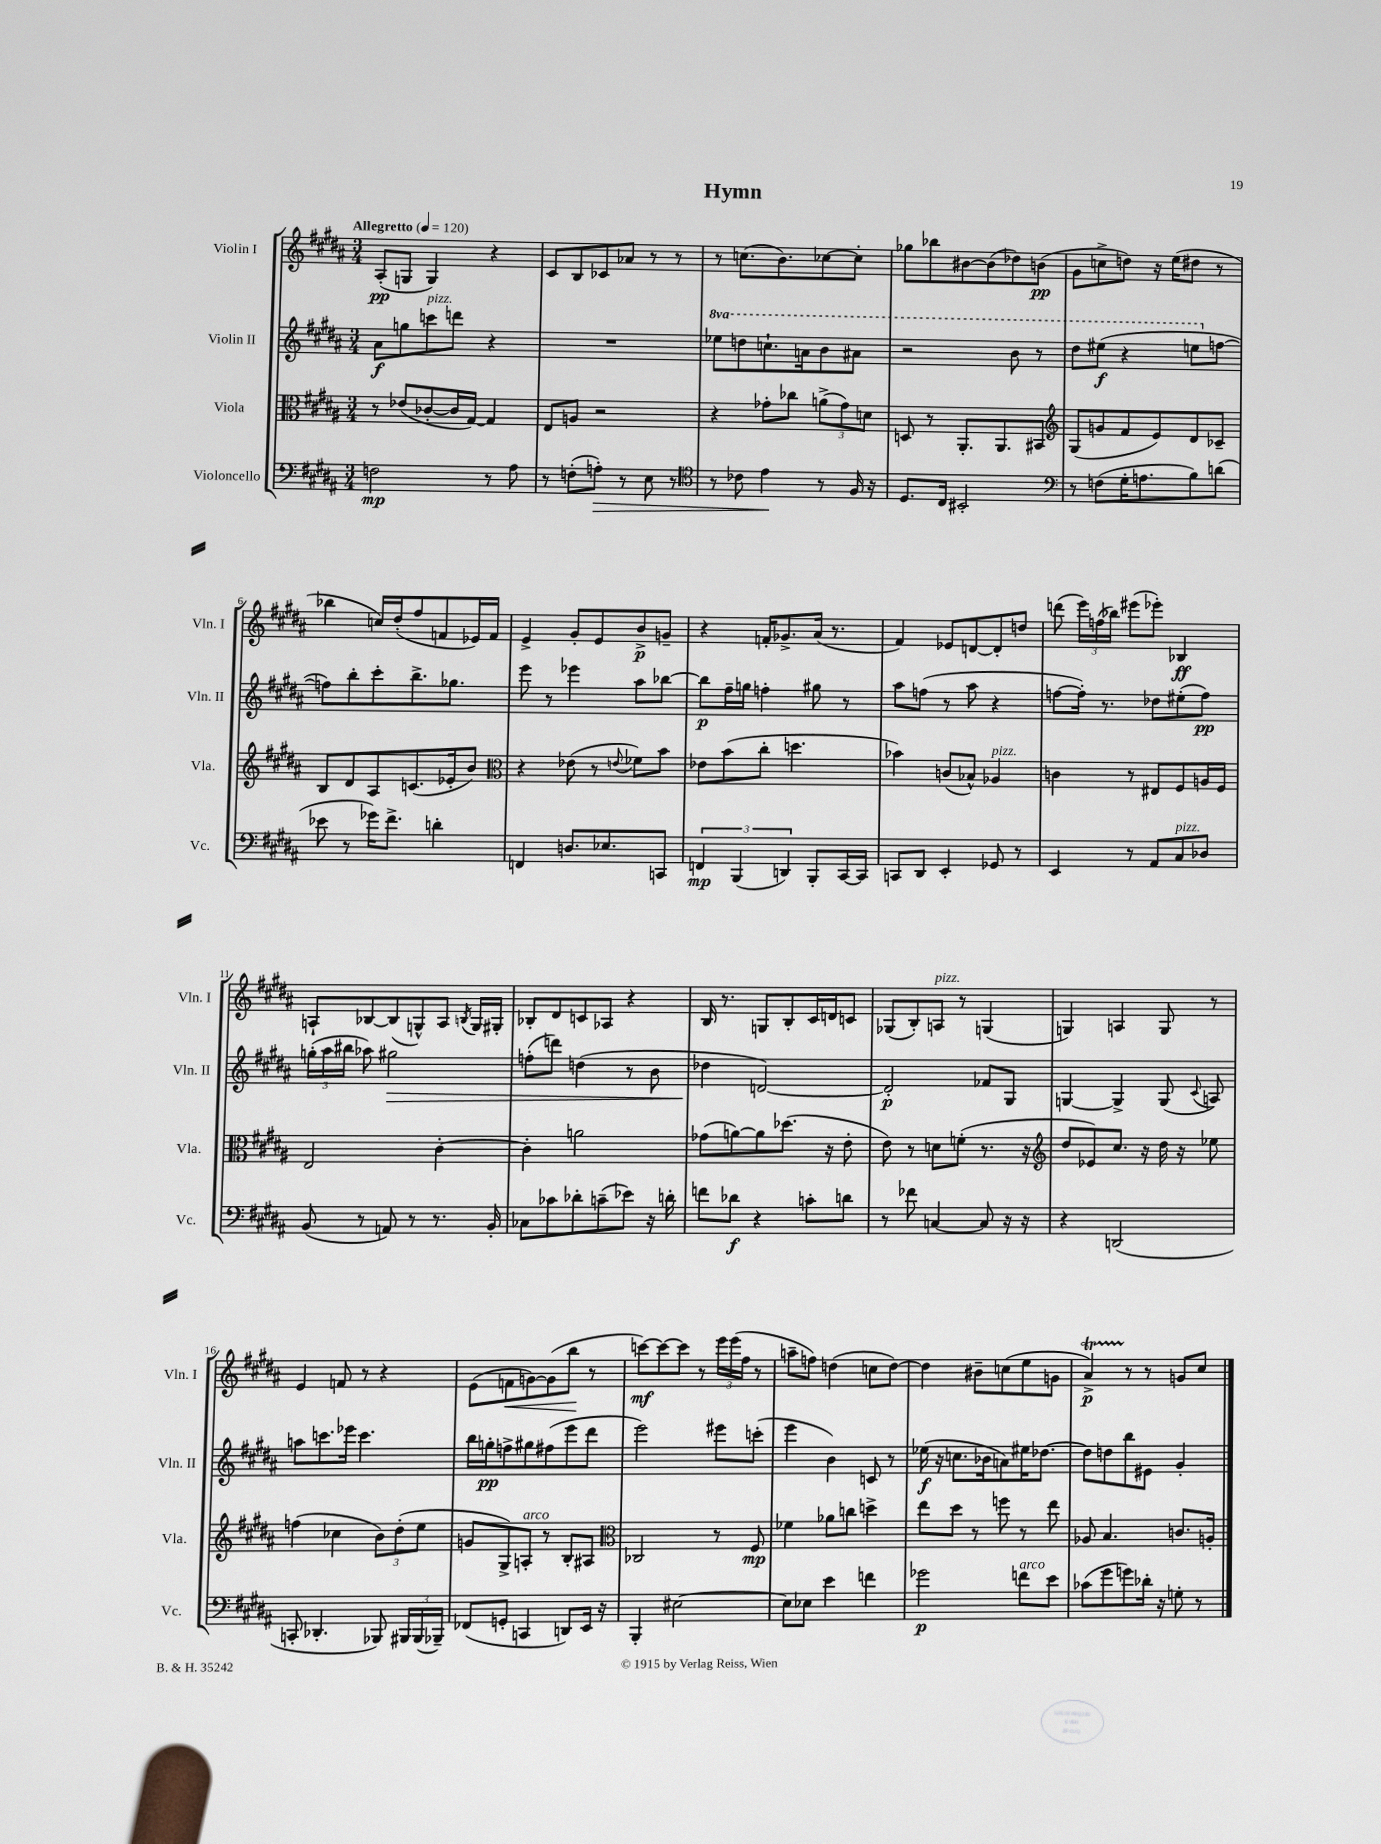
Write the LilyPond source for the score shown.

\header { title = "Hymn" }
<<
\new StaffGroup <<
\new Staff = "s0" \with { instrumentName = "Violin I" shortInstrumentName = "Vln. I" } {
    \clef treble \key b \major \numericTimeSignature \time 3/4 \tempo "Allegretto" 4 = 120
    \autoBeamOff ais8[-.\pp( g8] g4) r4 |
    cis'8[ b8 ces'8 aes'8] r8 r8 |
    r8 c''8.[( b'8.) ces''8~ ces''8]-. |
    ges''8[ bes''8 bis'8~ bis'8( des''8) b'8]\pp( |
    gis'8[ c''8-> d''8]) r16 e''16[( dis''8] r8 |
    bes''4 c''16[) dis''16-.( fis''8 f'8 ees'16) f'16] |
    e'4-> gis'8[-. e'8 b'8->\p g'8]-- |
    r4 f'16[-. ges'8.-> ais'16]( r8. |
    fis'4) ees'8[ d'8~ d'8-. d''8] |
    d'''8( \tuplet 3/2 { e'''16[) f''16( bes''16]) } eis'''8[( ees'''8]-.) bes4\ff |
    a8[-! bes8~ bes8( g8-^) a8] \acciaccatura { b8 } g16[ gis16]-. |
    bes8[-. dis'8 c'8 aes8] r4 |
    b16 r8. g8[ b8-. cis'16 d'16 c'8] |
    ges8[( b8-.) a8]^\markup { \italic "pizz." } r8 g4( |
    g4) a4 g8 r8 |
    e'4 f'8 r8 r4 |
    e'8[( f'8\< g'8~) g'8( b''8]\! r8 |
    c'''8[~\mf) c'''8~ c'''8] r8 \tuplet 3/2 { e'''16[ e'''16( fis''16] } r8 |
    a''8[-- f''8]) d''4( c''8[ d''8]~) |
    d''4 bis'8[-- c''8( e''8 g'8] |
    ais'4->\startTrillSpan\p) r8\stopTrillSpan r8 g'8[ cis''8] \bar "|." |
}
\new Staff = "s1" \with { instrumentName = "Violin II" shortInstrumentName = "Vln. II" } {
    \clef treble \key b \major \numericTimeSignature \time 3/4 \set Staff.ottavationMarkups = #ottavation-simple-ordinals
    \autoBeamOff ais'8[\f g''8 c'''8^\markup { \italic "pizz." } d'''8] r4 |
    R2. |
    \ottava #1 ees'''8[ d'''8 c'''8.-! a''16 b''8 ais''8] |
    r2 b''8 r8 |
    dis'''8[ eis'''8]\f( r4 e'''8[ \ottava #0 f''8]~ |
    f''8[) b''8-. cis'''8-. b''8.-> ges''8.] |
    e'''8 r8 ees'''4 ais''8[ bes''8]~ |
    bes''8[\p fis''16-- g''16] f''4-. gis''8 r8 |
    ais''8[ f''8]( r8 ais''8 r4 |
    f''8[~ f''16]-.) r8. des''8[ eis''8-.( f''8]\pp) |
    \tuplet 3/2 { g''16[-.( ais''16 bis''16] } aes''8) gis''2\> |
    f''8[-.( d'''8]) d''4( r8 b'8 |
    des''4\! d'2~) |
    d'2-.\p fes'8[ gis8] |
    g4~ g4-> g8( \appoggiatura { cis'8 } a8) |
    a''8[ c'''8. ees'''16] c'''4. |
    b''16[ g''16-.\pp f''8-> gis''8 fis''8( e'''8 dis'''8] |
    e'''2) eis'''8[ c'''8]-.( |
    e'''4 b'4) c'8 r8 |
    ees''16\f( r16 c''8.[ bes'16 a'8) eis''16 des''8.]~ |
    des''8[ d''8 b''8 eis'8] gis'4-. \bar "|." |
}
\new Staff = "s2" \with { instrumentName = "Viola" shortInstrumentName = "Vla." } {
    \clef alto \key b \major \numericTimeSignature \time 3/4
    \autoBeamOff r8 ees'8[( ces'8~-. ces'16 gis16]~) gis4 |
    e8[ a8] r2 |
    r4 ges'8[-. ces''8] \tuplet 3/2 { a'8[->( ges'8) d'8] } |
    d8 r8 ais,8.[-. ais,8. bis,8] |
    \clef treble gis8[( g'8 fis'8 e'8) dis'8 ces'8]-- |
    b8[ dis'8 ais8 c'8.( ees'16-. b'8]) |
    \clef alto r4 ees'8( r8 \appoggiatura { e'8 } fes'8[) b'8] |
    ees'8[ b'8( cis''8]-. d''4. |
    bes'4) c'8[( bes8]-^) aes4^\markup { \italic "pizz." } |
    c'4 r8 eis8[ fis8 a16 fis16] |
    e2 cis'4~-. |
    cis'4-. a'2 |
    ges'8[( a'8~) a'8 des''8.]( r16 e'8-. |
    e'8) r8 d'8[ f'8]-.( r8. r16 |
    \clef treble dis''8[ ees'8) cis''8.] r16 dis''16 r16 ees''8 |
    f''4( ces''4 \tuplet 3/2 { b'8[) dis''8-.( e''8] } |
    g'8[ gis8->) a8]-.^\markup { \italic "arco" } r8 b8[-. ais8] |
    \clef alto ces2 r8 fis8\mp |
    fes'4 aes'8[ c''8] d''4-> |
    e''8[ dis''8] r8 f''8 r8 e''8 |
    aes8 b4. c'8.[ a16]-. \bar "|." |
}
\new Staff = "s3" \with { instrumentName = "Violoncello" shortInstrumentName = "Vc." } {
    \clef bass \key b \major \numericTimeSignature \time 3/4
    \autoBeamOff f2\mp r8 ais8 |
    r8 f8[-.( a8]-.\>) r8 e8 r8 |
    \clef tenor r8 ces'8 e'4\! r8 fis16 r16 |
    dis8.[ cis16] bis,2-. |
    \clef bass r8 f8[( gis16-. a8. b8) d'8]( |
    ees'8 r8 ges'16[) fis'8.]-> d'4-. |
    f,4 d8.[ ees8. c,8] |
    \tuplet 3/2 { f,4\mp b,,4( d,4) } b,,8[-. cis,16~ cis,16] |
    c,8[ dis,8] e,4-. ges,8 r8 |
    e,4 r8 ais,8[ cis8^\markup { \italic "pizz." } des8] |
    b,8( r8 a,8) r8 r8. b,16-. |
    ces8[ ces'8 des'8-. c'8--( ees'8]) r16 d'16-. |
    f'8[ des'8]\f r4 c'8[-. d'8] |
    r8 fes'8 c4~ c8 r16 r16 |
    r4 d,2( |
    c,8-. des,4.-. bes,,8) \tuplet 3/2 { bis,,16[ bis,,16( bes,,16]--) } |
    fes,8[( g,8]-. c,4 d,8[) e,16] r16 |
    b,,4-. eis2~ |
    eis8[ ees8] e'4 f'4 |
    ges'2\p f'8[^\markup { \italic "arco" } e'8] |
    ces'8[( gis'8 g'8) des'16]-. r16 g8-. r8 \bar "|." |
}
>>
>>
